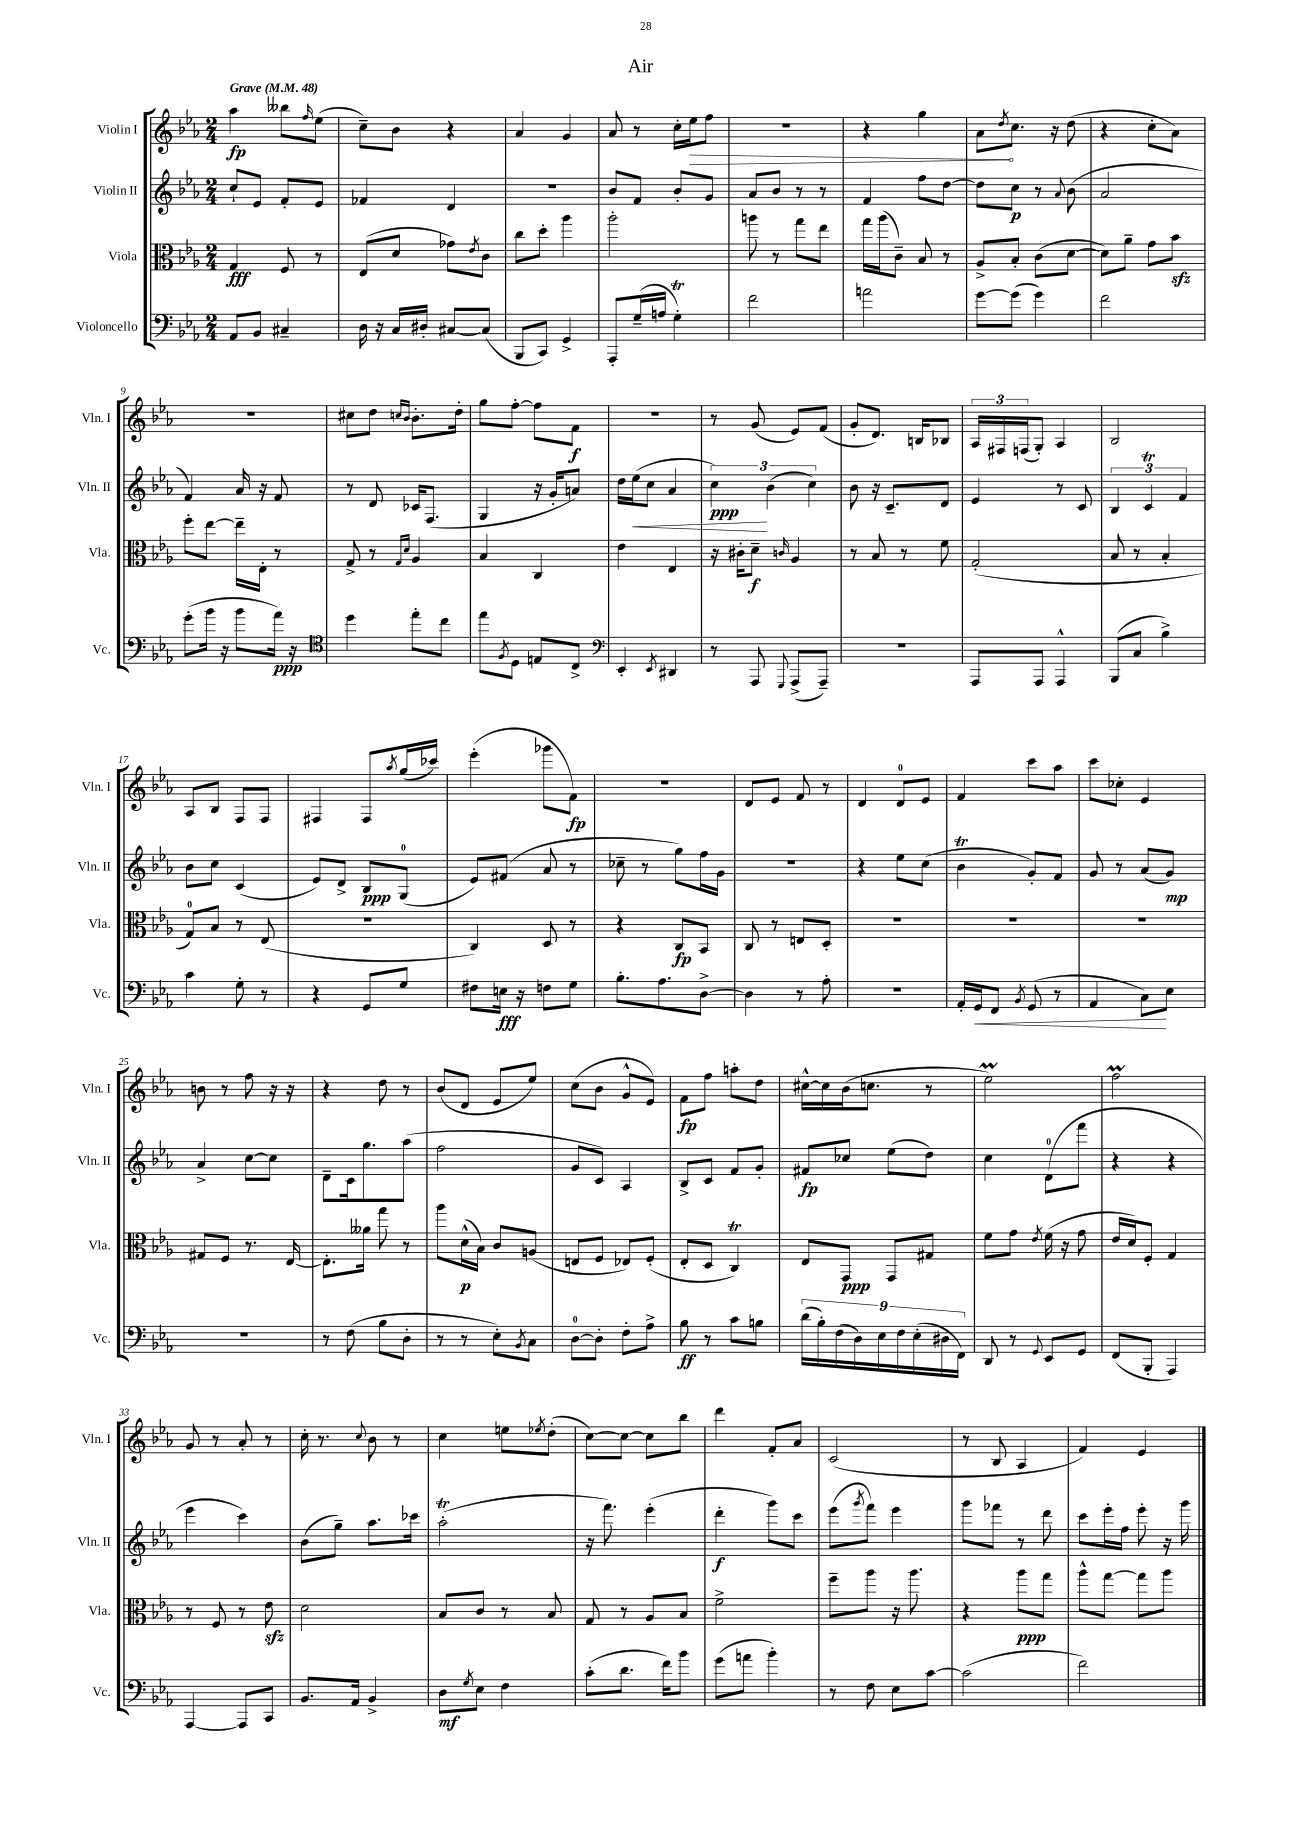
\header { title = "Air" }
<<
\new StaffGroup <<
\new Staff = "s0" \with { instrumentName = "Violin I" shortInstrumentName = "Vln. I" } {
    \clef treble \key ees \major \numericTimeSignature \time 2/4 \tempo "Grave" 4 = 48
    aes''4\fp beses''8 \grace { f''16 } ees''8( |
    c''8--) bes'8 r4 |
    aes'4 g'4 |
    aes'8 r8 c''16-. \once \override Hairpin.circled-tip = ##t ees''16\> f''8 |
    r2 |
    r4 g''4 |
    aes'8\! \acciaccatura { d''8 } c''8. r16 d''8( |
    r4 c''8-. aes'8) |
    R2 |
    cis''8 d''8 \grace { c''16 bes'16 } bes'8.-. d''16-. |
    g''8 f''8~-. f''8 f'8\f |
    r2 |
    r8 g'8( ees'8) f'8( |
    g'8-. d'8.) b16 bes8 |
    \tuplet 3/2 { aes16 fis16 f16( } g8-.) aes4 |
    bes2 |
    aes8 bes8 f8 f8 |
    fis4 fis8 \acciaccatura { aes''8 } g''16( ces'''16) |
    ees'''4-.( ges'''8 f'8\fp) |
    r2 |
    d'8 ees'8 f'8 r8 |
    d'4 d'8-0 ees'8 |
    f'4 c'''8 aes''8 |
    c'''8 ces''8-. ees'4 |
    b'8 r8 f''8 r16 r16 |
    r4 d''8 r8 |
    bes'8( d'8 ees'8 ees''8) |
    c''8( bes'8 g'8-^ ees'8) |
    f'8\fp f''8 a''8-. d''8 |
    cis''16~-^ cis''16 bes'16( c''8. r8 |
    ees''2\prall) |
    f''2\prall |
    g'8 r8 aes'8-. r8 |
    c''16-. r8. \appoggiatura { c''8 } bes'8 r8 |
    c''4 e''8 \acciaccatura { ees''8 } d''8-.( |
    c''8~) c''8~ c''8 bes''8 |
    d'''4 f'8-. aes'8 |
    c'2( |
    r8 bes8 aes4 |
    f'4) ees'4 \bar "|." |
}
\new Staff = "s1" \with { instrumentName = "Violin II" shortInstrumentName = "Vln. II" } {
    \clef treble \key ees \major \numericTimeSignature \time 2/4
    c''8-! ees'8 f'8-. ees'8 |
    fes'4 d'4 |
    R2 |
    bes'8 f'8 bes'8-. g'8 |
    aes'8 bes'8 r8 r8 |
    f'4 f''8 d''8~ |
    d''8 c''8\p r8 \appoggiatura { aes'8 } bes'8( |
    aes'2 |
    f'4) aes'16 r16 f'8 |
    r8 d'8 ces'16 f8.( |
    g4 r16 g'16-. a'8) |
    d''16 ees''16\<( c''8 aes'4 |
    \tuplet 3/2 { c''4\ppp\!) bes'4( c''4) } |
    bes'8 r16 c'8.-- d'8 |
    ees'4 r8 c'8 |
    \tuplet 3/2 { bes4 c'4\trill f'4 } |
    bes'8 c''8 c'4( |
    ees'8) d'8-> bes8\ppp g8-0( |
    ees'8) fis'8( aes'8 r8 |
    ces''8-- r8 g''8) f''16 g'16 |
    R2 |
    r4 ees''8 c''8( |
    bes'4\trill g'8-.) f'8 |
    g'8 r8 aes'8( g'8\mp) |
    aes'4-> c''8~ c''8 |
    d'8-- c'16 g''8. aes''8( |
    f''2 |
    g'8 c'8) aes4 |
    bes8-> c'8 f'8 g'8-. |
    fis'8\fp ces''8 ees''8( d''8) |
    c''4 d'8-0( f'''8 |
    r4 r4 |
    ees'''4 c'''4) |
    bes'8( g''8--) aes''8. ces'''16 |
    aes''2-.\trill( |
    r16 f'''8.) ees'''4-.( |
    d'''4-.\f g'''8) c'''8 |
    ees'''8( \acciaccatura { g'''8 } f'''8) ees'''4 |
    g'''8 fes'''8 r8 d'''8 |
    c'''8 ees'''16-. f''16 ees'''8-. r16 g'''16 \bar "|." |
}
\new Staff = "s2" \with { instrumentName = "Viola" shortInstrumentName = "Vla." } {
    \clef alto \key ees \major \numericTimeSignature \time 2/4
    g4\fff f8 r8 |
    ees8( d'8 ges'8) \acciaccatura { ees'8 } c'8 |
    c''8 d''8-. aes''4 |
    aes''2-. |
    a''8 r8 g''8 ees''8 |
    g''16 aes''16( c'8--) bes8 r8 |
    aes8-> bes8-. c'8( d'8~ |
    d'8) aes'8-- g'8 bes'8\sfz |
    f''8-. ees''8~ ees''16-- ees16-. r8 |
    g8-> r8 \grace { g16 d'16 } aes4 |
    bes4 c4 |
    ees'4 ees4 |
    r16 cis'16-. d'8--\f \grace { c'16 } aes4 |
    r8 bes8 r8 f'8 |
    g2-.( |
    bes8 r8 bes4-. |
    g8-0) bes8 r8 ees8( |
    r2 |
    c4) d8 r8 |
    r4 c8\fp bes,8 |
    c8 r8 e8 d8-. |
    R2 |
    R2 |
    R2 |
    gis8 f8 r8. ees16~ |
    ees8.-. aeses'16 g''8 r8 |
    aes''8 d'16-^\p( bes16) c'8 a8( |
    e8 f8 ees8) f8-.( |
    ees8-. d8 c4\trill) |
    ees8 g,8\ppp g,8 gis8 |
    f'8 g'8 \acciaccatura { ees'8 } f'16( r16 g'8 |
    ees'16 d'16) f8-. g4 |
    r8 f8 r8 ees'8\sfz |
    d'2 |
    bes8 c'8 r8 bes8 |
    g8 r8 aes8 bes8 |
    f'2-> |
    f''8-- aes''8 r16 aes''8. |
    r4 aes''8\ppp g''8 |
    aes''8-^ g''8~ g''8 aes''8 \bar "|." |
}
\new Staff = "s3" \with { instrumentName = "Violoncello" shortInstrumentName = "Vc." } {
    \clef bass \key ees \major \numericTimeSignature \time 2/4
    aes,8 bes,8 cis4-- |
    d16 r16 c16 dis16-. cis8~ cis8( |
    bes,,8 c,8) g,4-> |
    aes,,8-. g16--( a16 g4-.\trill) |
    f'2 |
    a'2 |
    g'8~ g'8( g'4) |
    f'2 |
    g'8-.( bes'16 r16 bes'8 aes'16\ppp) r16 |
    \clef tenor d''4 ees''8-. c''8 |
    ees''8 \acciaccatura { f8 } d8 e8 c8-> |
    \clef bass ees,4-. \acciaccatura { ees,8 } dis,4 |
    r8 aes,,8 \appoggiatura { g,,8 } aes,,8->( aes,,8--) |
    r2 |
    aes,,8 aes,,8 aes,,4-^ |
    bes,,8( c8 bes4->) |
    c'4 g8-. r8 |
    r4 g,8 g8 |
    fis8 e16\fff r16 f8 g8 |
    bes8.-. aes8. d8~-> |
    d4 r8 aes8-. |
    R2 |
    aes,16-. g,16\< f,8 \acciaccatura { bes,8 } g,8( r8 |
    aes,4 c8\!) ees8 |
    R2 |
    r8 f8( bes8 d8-. |
    r8 r8 ees8-.) \acciaccatura { bes,8 } c8 |
    d8-0~ d8-. f8-. aes8-> |
    bes8\ff r8 c'8 b8 |
    \tuplet 9/8 { d'16( bes16-.) f16( d16) ees16 f16 ees16-.( dis16 f,16) } |
    d,8 r8 \appoggiatura { g,8 } ees,8 g,8 |
    f,8( bes,,8-. aes,,4) |
    aes,,4~ aes,,8 c,8 |
    bes,8. aes,16 bes,4-> |
    d8\mf \acciaccatura { g8 } ees8 f4 |
    c'8-.( d'8. f'16) bes'8 |
    g'8( a'8 bes'4-.) |
    r8 f8 ees8 c'8~ |
    c'2( |
    f'2) \bar "|." |
}
>>
>>
